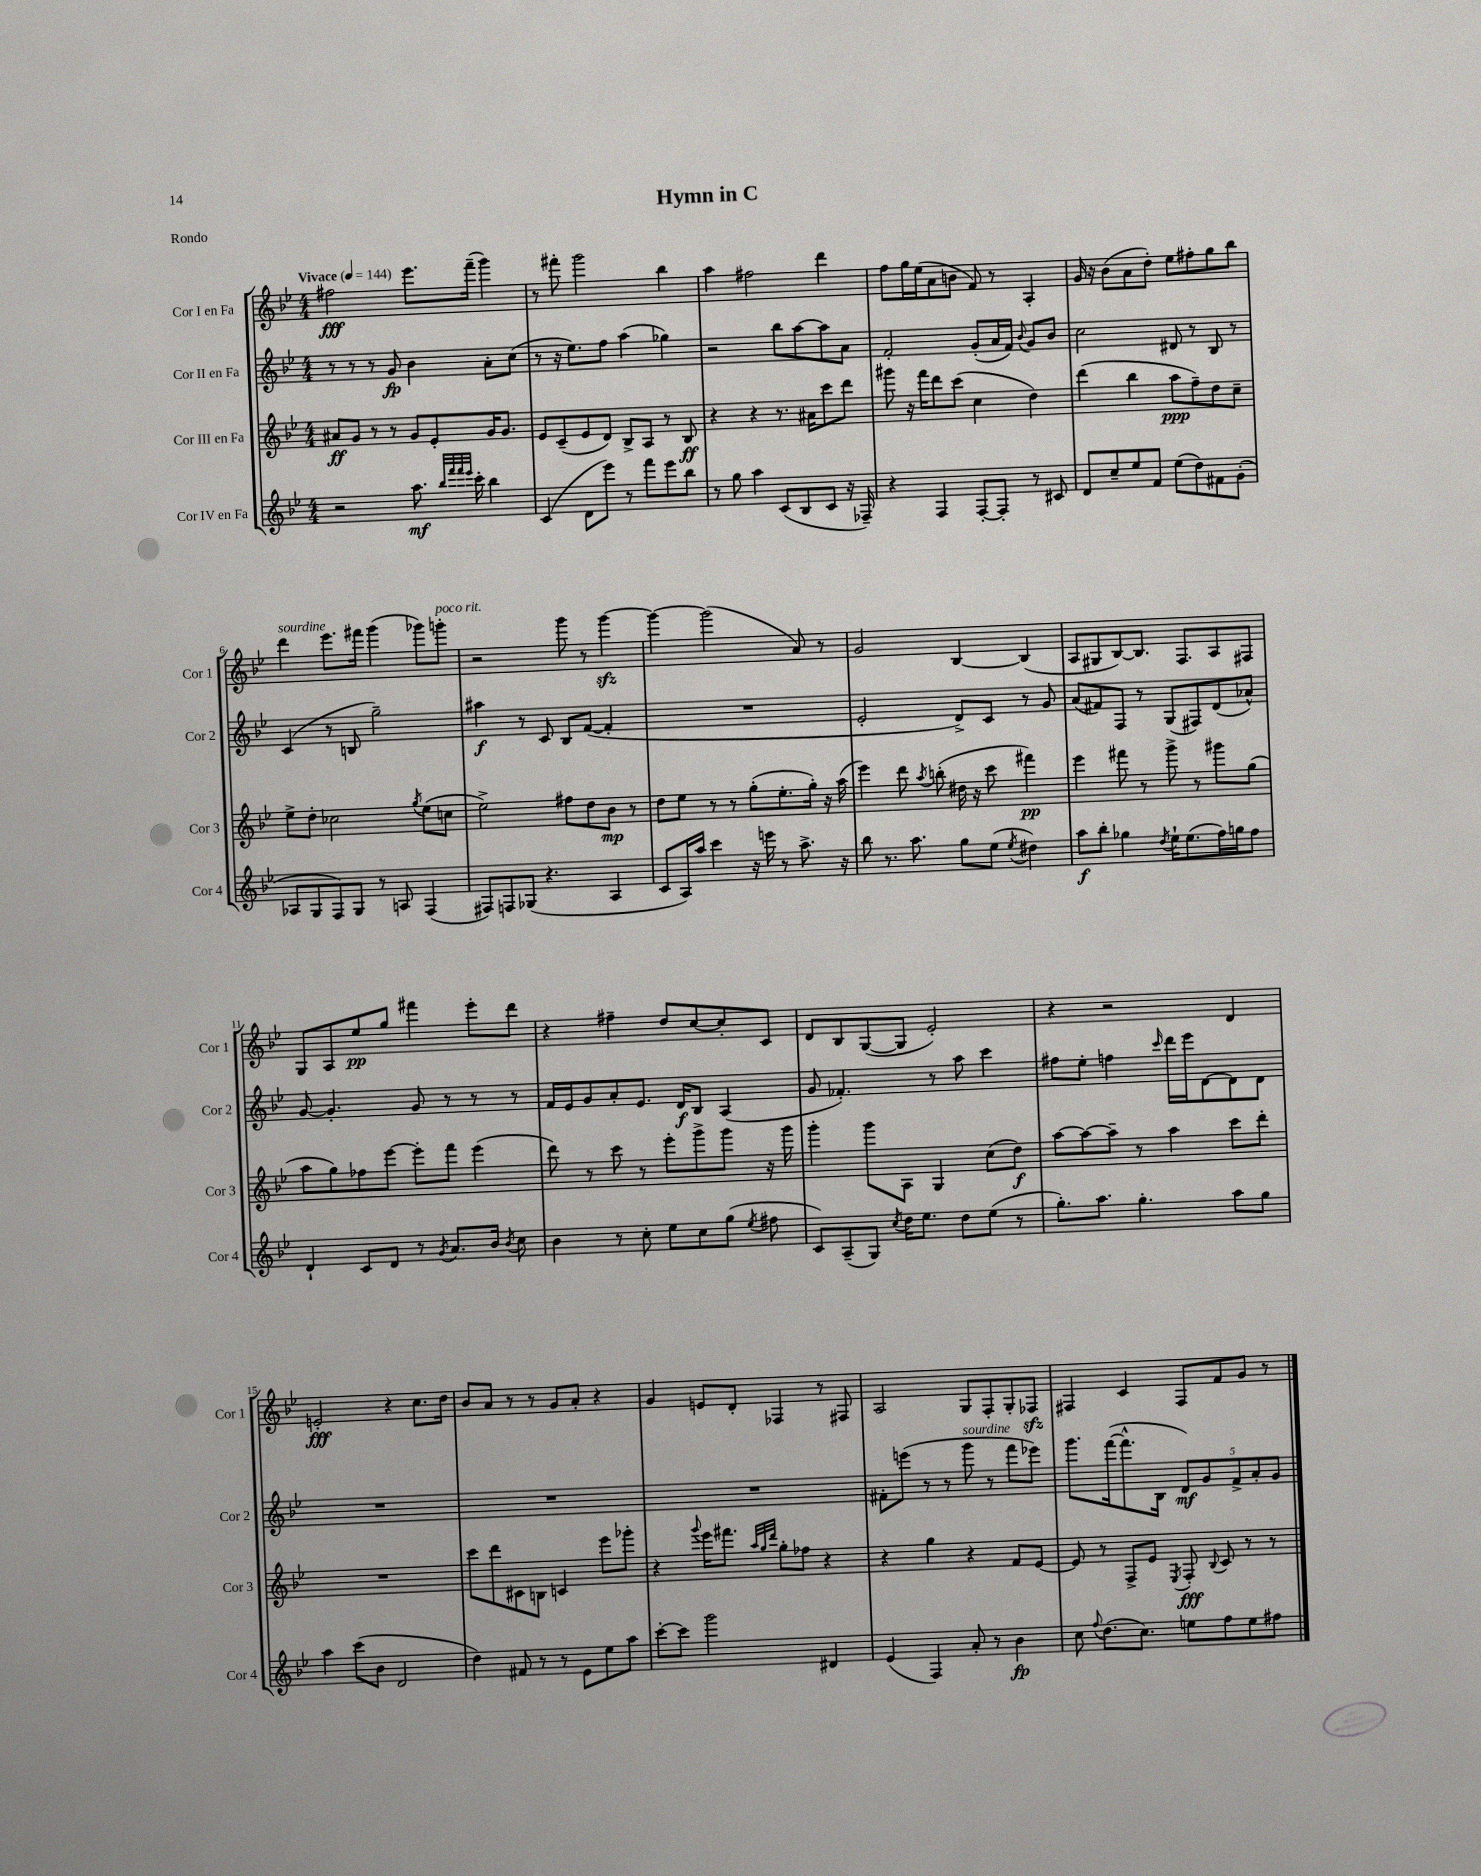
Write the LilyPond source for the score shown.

\header { title = "Hymn in C" piece = "Rondo" }
<<
\new StaffGroup <<
\new Staff = "s0" \with { instrumentName = "Cor I en Fa" shortInstrumentName = "Cor 1" } {
    \clef treble \key bes \major \numericTimeSignature \time 4/4 \tempo "Vivace" 4 = 144
    \autoBeamOff fis''2\fff ees'''8.[ f'''16]--( g'''4) |
    r8 fis'''8-. g'''2 bes''4 |
    a''4 fis''2 d'''4 |
    f''8[ g''16 ees''16( a'8 b'8] f'8) r8 a4-. |
    g'16 r16 bes'8[( a'8 d''8]-.) ees''8[ fis''8-. g''8 bes''8] |
    d'''4^\markup { \italic "sourdine" } ees'''8.[ fis'''16] g'''4( ges'''8[) g'''8]-.^\markup { \italic "poco rit." } |
    r2 g'''8 r8 g'''4~\sfz |
    g'''4~ g'''2( a'8) r8 |
    g'2 bes4~ bes4( |
    a8[ gis8 bes8~) bes8.] f8.[ a8 fis8] |
    g8[ a8 ees''8\pp g''8] fis'''4 ees'''8[-. d'''8] |
    r4 fis''4-- d''8[ c''8~ c''8-. c'8] |
    d'8[ bes8 g8~( g8] ees'2-.) |
    r4 r2 d'4 |
    e'2-.\fff r4 c''8.[ d''16] |
    bes'8[ a'8] r8 r8 g'8[ a'8]-. r4 |
    g'4 e'8[ d'8]-. fes4 r8 fis8 |
    a2 g8[ f8-. g8-. fes8]\sfz |
    fis4 c'4 fis8[ f'8 g'8] r8 \bar "|." |
}
\new Staff = "s1" \with { instrumentName = "Cor II en Fa" shortInstrumentName = "Cor 2" } {
    \clef treble \key bes \major \numericTimeSignature \time 4/4
    \autoBeamOff r8 r8 r8 g'8\fp bes'4 a'8[-. c''8]( |
    r8 r16 ees''8.[) f''8] a''4( ges''4) |
    r2 bes''8[ a''8~ a''8 a'8] |
    f'2-. g'8[-.( a'16 f'16]) \appoggiatura { bes'8 } g'8[ bes'8] |
    c''2 dis'8 r8 bes8 r8 |
    c'4( r8 b8 g''2--) |
    ais''4\f r8 c'8 bes8[ f'8]~( f'4-. |
    R1 |
    ees'2-. d'8[->) c'8] r8 g'8 |
    a'8[( fis'8) f8] r8 g8[( fis8) d'8( aes'8]-^) |
    g'8~ g'4.-. g'8 r8 r8 r8 |
    f'16[ ees'16 g'8 a'8-. ees'8.] d'16[\f bes8] a4( |
    g'8 fes'4.-.) r8 a''8 c'''4 |
    fis''8[ ees''8]-. f''4 \grace { c'''16 } d'''16[ ees'''16 d'8~ d'8 d'8] |
    R1 |
    R1 |
    R1 |
    fis'8[-. e'''8]( r8 r8 g'''8^\markup { \italic "sourdine" } r8 f'''8[ ees'''8]) |
    g'''8.[ f'''16~( f'''8.-^ bes16] \tuplet 5/4 { d'8[\mf) g'8 f'8-> a'8-. g'8] } \bar "|." |
}
\new Staff = "s2" \with { instrumentName = "Cor III en Fa" shortInstrumentName = "Cor 3" } {
    \clef treble \key bes \major \numericTimeSignature \time 4/4
    \autoBeamOff ais'8[\ff g'8] r8 r8 g'8[ ees'8-. g'16 g'8.] |
    ees'8[ c'8--( ees'8 d'8]) bes8[-> a8] r8 bes8\ff |
    r4 r4 r8. ais'16[ c'''8 d'''8] |
    gis'''8 r16 f'''16[ d'''8 c'''8]( c''4 d''4) |
    d'''4( bes''4 a''8[\ppp f''8--) d''8 c''8]-- |
    ees''8[-> d''8]-. ces''2 \acciaccatura { g''8 } ees''8[( c''8] |
    ees''2->) fis''8[ d''8 bes'8]\mp r8 |
    d''8[ ees''8] r8 r8 g''8[-.( ees''8.-. g''16]-.) r16 a''16( |
    ees'''4) d'''8 \acciaccatura { a''8 } b''8-.( dis''16 r16 c'''8 fis'''4\pp) |
    ees'''4 fis'''8 r8 g'''8-> r8 gis'''8[ g''8]( |
    a''8[ g''8) fes''8 ees'''8]~ ees'''8[-. f'''8] ees'''4( |
    d'''8) r8 c'''8 r8 ees'''8[-. g'''8-> g'''8] r16 g'''16 |
    g'''4-. g'''8[ a8] g4 c''8[( d''8]\f) |
    a''8[~ a''8~ a''8]-- r8 a''4 c'''8[ d'''8]-. |
    R1 |
    c'''8[ d'''8 cis'8 b8] c'4 ees'''8[ ges'''8]-. |
    r4 \appoggiatura { g'''8 } ees'''16[ fis'''8.] \grace { a''32[ g''32 d'''32] } g''8[-. fes''8] r4 |
    r4 g''4 r4 f'8[ ees'8]~ |
    ees'8 r8 f8[-> ees'8] \acciaccatura { ees8 } f8-.\fff \appoggiatura { bes8 } c'8 r8 r8 \bar "|." |
}
\new Staff = "s3" \with { instrumentName = "Cor IV en Fa" shortInstrumentName = "Cor 4" } {
    \clef treble \key bes \major \numericTimeSignature \time 4/4
    \autoBeamOff r2 a''8.\mf \grace { bes''32[ f'''32 f'''32 ees'''32] } c'''16-. bes''4 |
    c'4( d'8[ ees'''8]) r8 f'''8[ ees'''8 bes''8] |
    r8 g''8 a''4 c'8[( bes8 c'8] r16 fes16--) |
    r4 f4 f8[~-. f8]-. r8 cis'8 |
    d'8[ c''8-- ees''8 f'8] ees''8[( d''8) fis'8 g'8]-.( |
    aes8[ g8 f8) g8] r8 a8 f4( |
    fis8[) f8 ges8]( r4. a4 |
    c'8[ a16) a''16] c'''4 r16 e'''16 r8 a''8.-> r16 |
    bes''8 r8. a''8. g''8[ ees''8]( \acciaccatura { ees''8 } dis''4) |
    a''8[\f bes''8]-. ges''4 \acciaccatura { d''8 } ees''16[-! ees''8.( f''16) g''16 f''8] |
    d'4-! c'8[ d'8] r8 \acciaccatura { g'8 } a'8.[ bes'16] \acciaccatura { bes'8 } c''8 |
    bes'4 r8 c''8-. ees''8[ c''8 g''8]( \acciaccatura { ees''8 } fis''8 |
    c'8[) a8--( g8]) \acciaccatura { c''8 } d''16[ ees''8.] d''8[ ees''8]( r8 |
    g''8.[-.) a''8.] g''4.-. a''8[ g''8] |
    a''4 c'''8[( bes'8] d'2 |
    d''4) fis'8 r8 r8 ees'8[ ees''8 a''8] |
    c'''8[~-. c'''8] g'''2 dis'4 |
    ees'4( f4) a'8-. r8 bes'4\fp |
    c''8 \appoggiatura { f''8 } d''8.[( c''8.]) e''8[ f''8 e''8 fis''8] \bar "|." |
}
>>
>>
